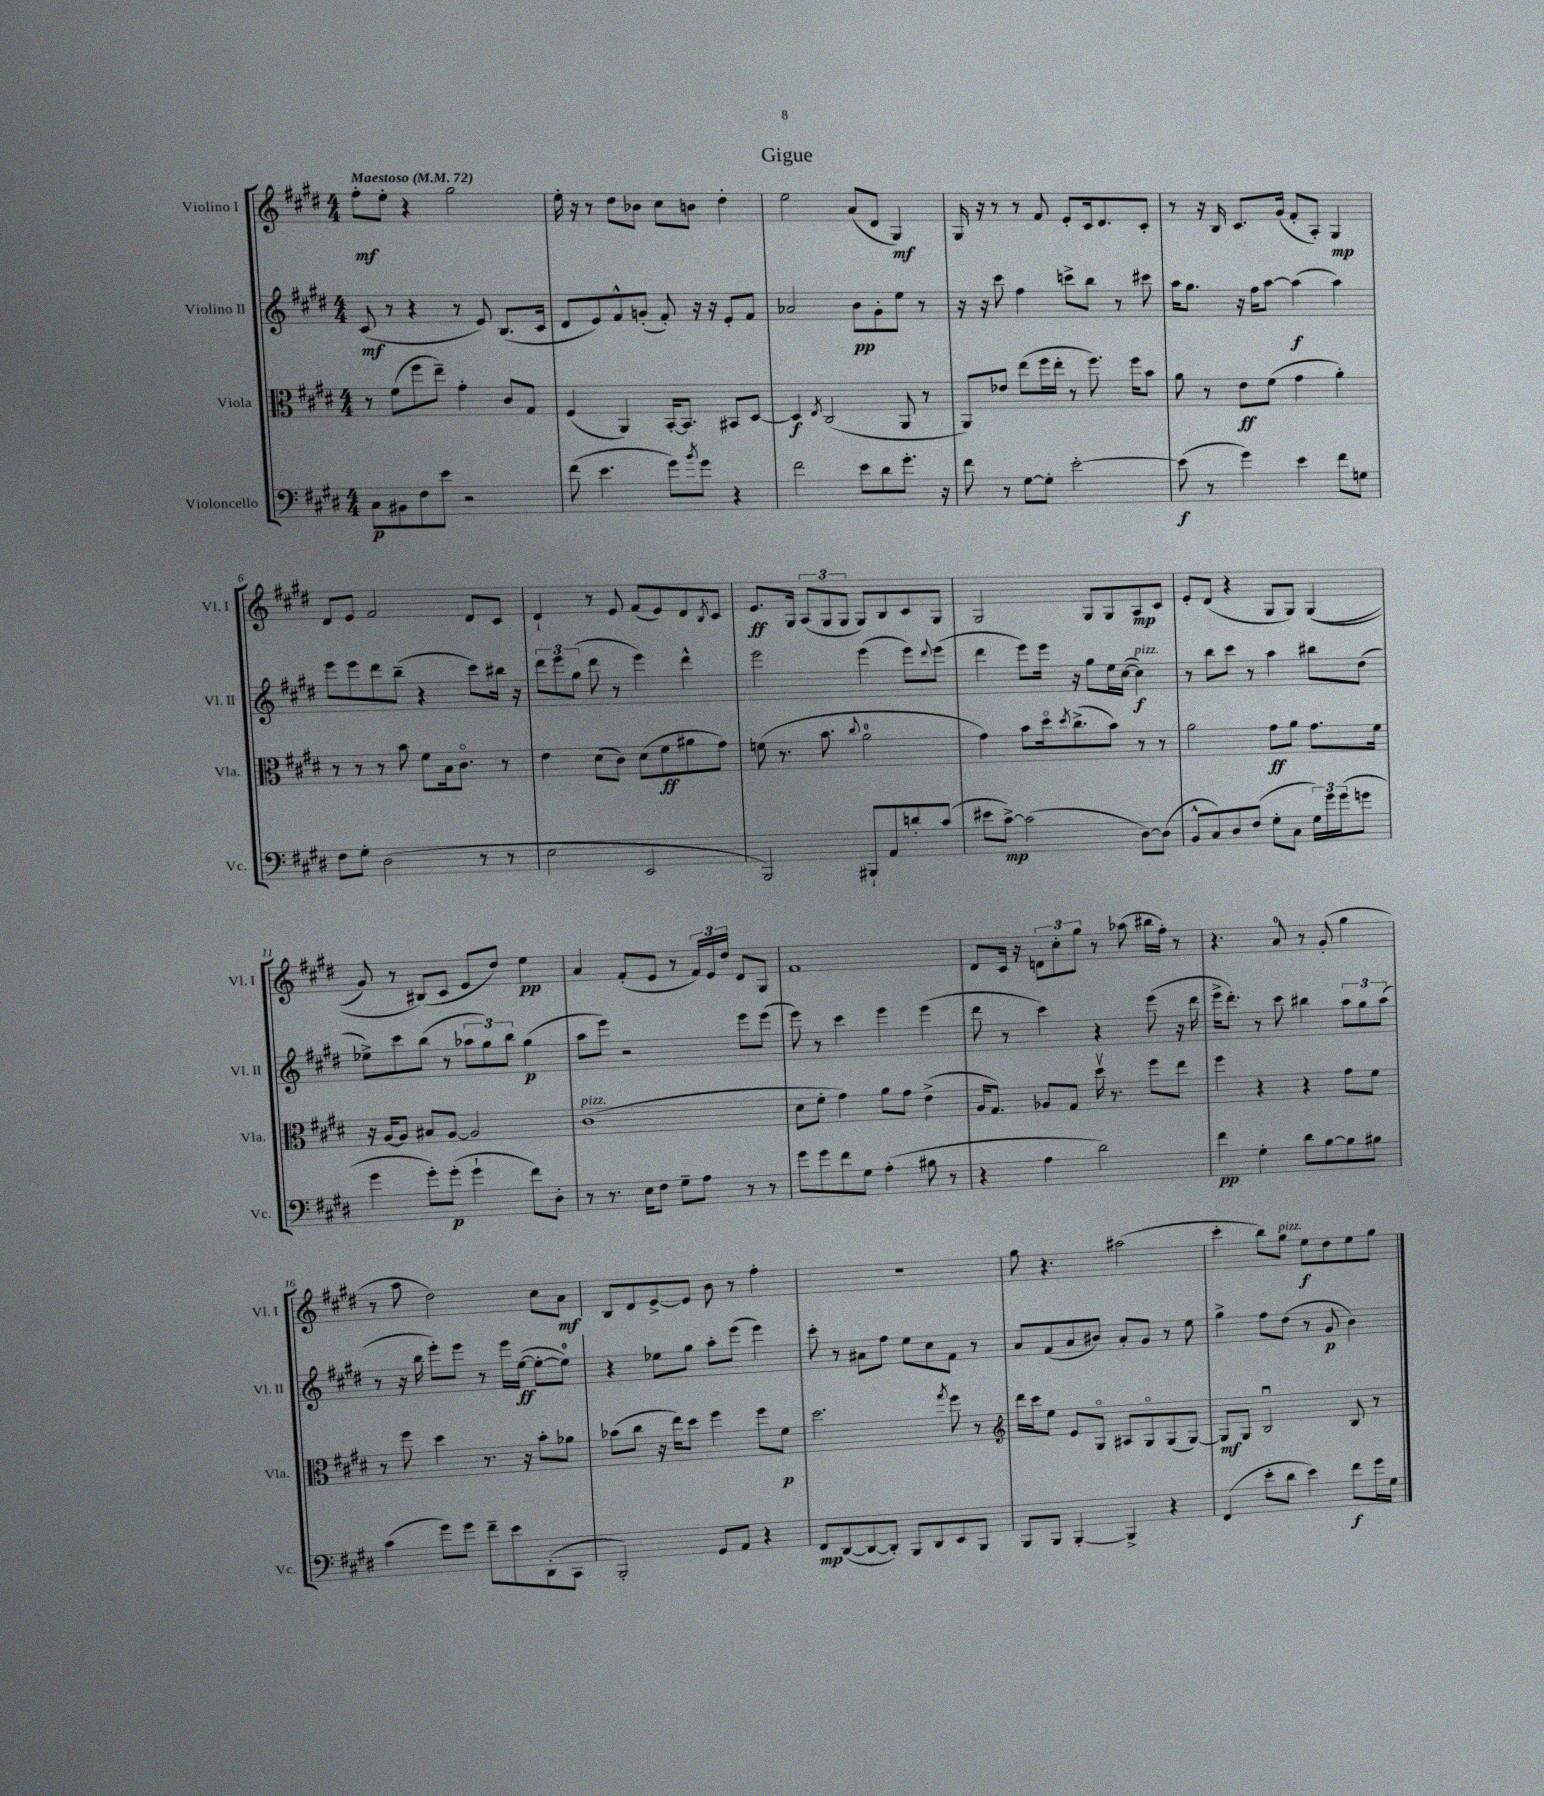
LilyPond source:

\header { title = "Gigue" }
<<
\new StaffGroup <<
\new Staff = "s0" \with { instrumentName = "Violino I" shortInstrumentName = "Vl. I" } {
    \clef treble \key e \major \numericTimeSignature \time 4/4 \tempo "Maestoso" 4 = 72
    fis''8-.\mf e''8-. r4 gis''2 |
    e''16-. r16 r8 dis''8 bes'8 cis''8 b'8 dis''4-. |
    e''2 a'8( dis'8 gis4\mf) |
    gis16 r16 r8 r8 fis'8 e'8-. cis'16 dis'8. cis'8-. |
    r8 r16 b16 cis'8. gis'16( fis'8-. a8-.) gis4\mp |
    dis'8 e'8 fis'2 dis'8 cis'8 |
    dis'4-! r8 e'8 fis'8( e'8) dis'8 \acciaccatura { b8 } cis'8 |
    e'8.\ff gis16 \tuplet 3/2 { a8( gis8 gis8 } gis8) b8 cis'8 gis8 |
    gis2 gis8 gis8 a8\mp cis'8 |
    e'8-. dis'8( r4 gis8 gis8) gis4(\( |
    gis'8) r8 bis8(\) cis'8 e'8 dis''8) e''4\pp |
    a'4 fis'8-.( e'8 r8 \tuplet 3/2 { fis'16) e'16 dis''16 } dis'8 gis8 |
    fis'1 |
    dis'8 cis'16 r16 \tuplet 3/2 { d'8 cis''8-. gis''8 } r8 aes''8( bis''16 fis''16-.) r8 |
    r4. a'8-0 r8 gis'8-.( gis''4 |
    r8 a''8 dis''2) cis''8 a'8\mf |
    b8 dis'8 e'8~-> e'8 b'8 r8 fis''4-. |
    R1 |
    gis''8 r4. ais''2( |
    cis'''4-. b''8) gis''8^\markup { \italic "pizz." } e''8\f dis''8 e''8 gis''8 \bar "|." |
}
\new Staff = "s1" \with { instrumentName = "Violino II" shortInstrumentName = "Vl. II" } {
    \clef treble \key e \major \numericTimeSignature \time 4/4
    cis'8\mf( r8 r4 r8 e'8) b8.( cis'16 |
    dis'8 e'8) fis'8-^ g'8-.( fis'8-.) r16 r16 e'8-. fis'8 |
    aes'2 b'8\pp gis'8-. e''8 r8 |
    r16 r16 cis'''8 fis''4 c'''8-> b''8 r8 cis'''8 |
    a''16 gis''8. r16 fis''16 a''8~ a''4\f( a''4) |
    e'''8 e'''8 dis'''8 b''8--( r4 cis'''8) bis''16 r16 |
    \tuplet 3/2 { dis'''8 e'''8 gis''8( } dis'''8 r8 e'''4) dis'''4-^ |
    e'''2 e'''4( e'''8) \appoggiatura { dis'''8 } e'''8( |
    dis'''4 e'''8) e'''16 r16 gis''8 e''16 cis''16~( cis''4\f^\markup { \italic "pizz." }) |
    r8 b''8 cis'''8 r8 a''4 bis''8 dis''8( |
    ees''8->) cis'''8 b''8( r8 \tuplet 3/2 { aes''8 gis''8) b''8 } gis''4\p( |
    a''8 e'''8) r2 e'''8 e'''8( |
    e'''8) r8 cis'''4 e'''4 e'''4( |
    dis'''8 r8 cis'''4) r4 e'''8( r16 dis'''16 |
    e'''16-> dis'''8.-.) r8 cis'''8 bis''4 \tuplet 3/2 { a''8 gis''8 a''8( } |
    r8 r16 b''16 e'''8-.) e'''8 r8 e'''16 e''16~\ff( e''8~-. e''8-0) |
    r4 ees''8 gis''8 a''8-. e'''8( e'''4) |
    cis'''8-. r8 ais'8 fis''8 e''8 cis''8 fis'8 r8 |
    a'8 fis'8( a'8 bis'8) a'8-. gis'8 r8 e''8 |
    gis''4-> fis''8 dis''8( r8 gis'8\p b'4) \bar "|." |
}
\new Staff = "s2" \with { instrumentName = "Viola" shortInstrumentName = "Vla." } {
    \clef alto \key e \major \numericTimeSignature \time 4/4
    r8 fis'8( fis''8 e''8--) gis'4-. cis'8 gis8 |
    fis4( a,4) b,16~-. b,8. bis,8 dis8~ |
    dis4\f \acciaccatura { e8 } cis2( a,8 r8 |
    a,8) ees'8 e''8( fis''16 e''16-. r8 fis''8.) fis''16 b'8 |
    a'8 r8 e'8\ff fis'8( gis'4 a'4-.) |
    r8 r8 r8 b'8 fis'8 b16 cis'8.\flageolet r8 |
    e'4 dis'8( cis'8) dis'8( fis'8\ff ais'8 gis'8) |
    f'8( r8. b'8. \appoggiatura { cis''8 } a'2-0 |
    gis'4) b'8 dis''16\flageolet \acciaccatura { dis''8 } cis''8.->( b'8) r8 r8 |
    a'2 gis'8\ff a'8 gis'8. fis'16 |
    r16 a16~ a8 bis8 a8~ a2 |
    cis'1^\markup { \italic "pizz." }( |
    dis'8 fis'8-. gis'4) a'8 gis'8 e'4->( |
    a16 gis8.) aes8 gis8 dis''16\upbow r8. fis''8 e''8 |
    fis''4 r4 r4 gis'8 fis'8 |
    r8 fis''8 dis''4 r8. r16 b'8-. aes'8 |
    bes'8( cis''8 r16 e''16) dis''8 fis''4 fis''8 fis'8\p |
    dis''2. \acciaccatura { gis''8 } fis''8 r8 |
    \clef treble dis'''16 cis'''16 e''8 e'8 gis8\flageolet ais8 gis8\flageolet gis8( gis8~) |
    gis8\mf gis8 b2\downbow b8 r8 \bar "|." |
}
\new Staff = "s3" \with { instrumentName = "Violoncello" shortInstrumentName = "Vc." } {
    \clef bass \key e \major \numericTimeSignature \time 4/4
    cis8\p bis,8 fis8 e'8 r2 |
    fis'8( e'4. gis'8) \acciaccatura { b'8 } gis'8 r4 |
    fis'2 e'8 dis'8 gis'8.-. r16 |
    fis'8 r8 gis8~ gis8-. e'2~-. |
    e'8\f( r8 gis'4) e'4 fis'8 g8 |
    fis8 gis8-. dis2( r8 r8 |
    e2 e,2 |
    b,,2) bis,,8-! a,8 d'8-. cis'8( |
    eis'8 cis'8~->\mp) cis'2( dis8~) dis8( |
    b,8-^ cis8) dis8 fis8( gis8-. cis8 \tuplet 3/2 { gis16) gis'16 gis'16( } g'8 |
    gis'4 gis'8-.) gis'8-.\p( gis'4-! fis'8) dis8-. |
    r8 r8. e16 fis8 gis8-- a8 r8 r8 |
    gis'8 gis'8 fis'8 gis8 a4-.( bis8 r8 |
    r4 a4 dis'2) |
    fis'4\pp gis4-. dis'8 b8~ b8 bis8 |
    cis'4( gis'8) gis'8 fis'8-- e'8 dis,8-.( cis,8 |
    b,,2-.) gis,8 a,8 r4 |
    fis,8\mp dis,8~( dis,8~ dis,8-.) b,,8 dis,8 e,8 b,,8 |
    b,,8 b,,8 b,,4~-. b,,4-> r4 |
    fis,4( e'8-. dis'8 e'4) fis'8\f gis'16 gis16 \bar "|." |
}
>>
>>
